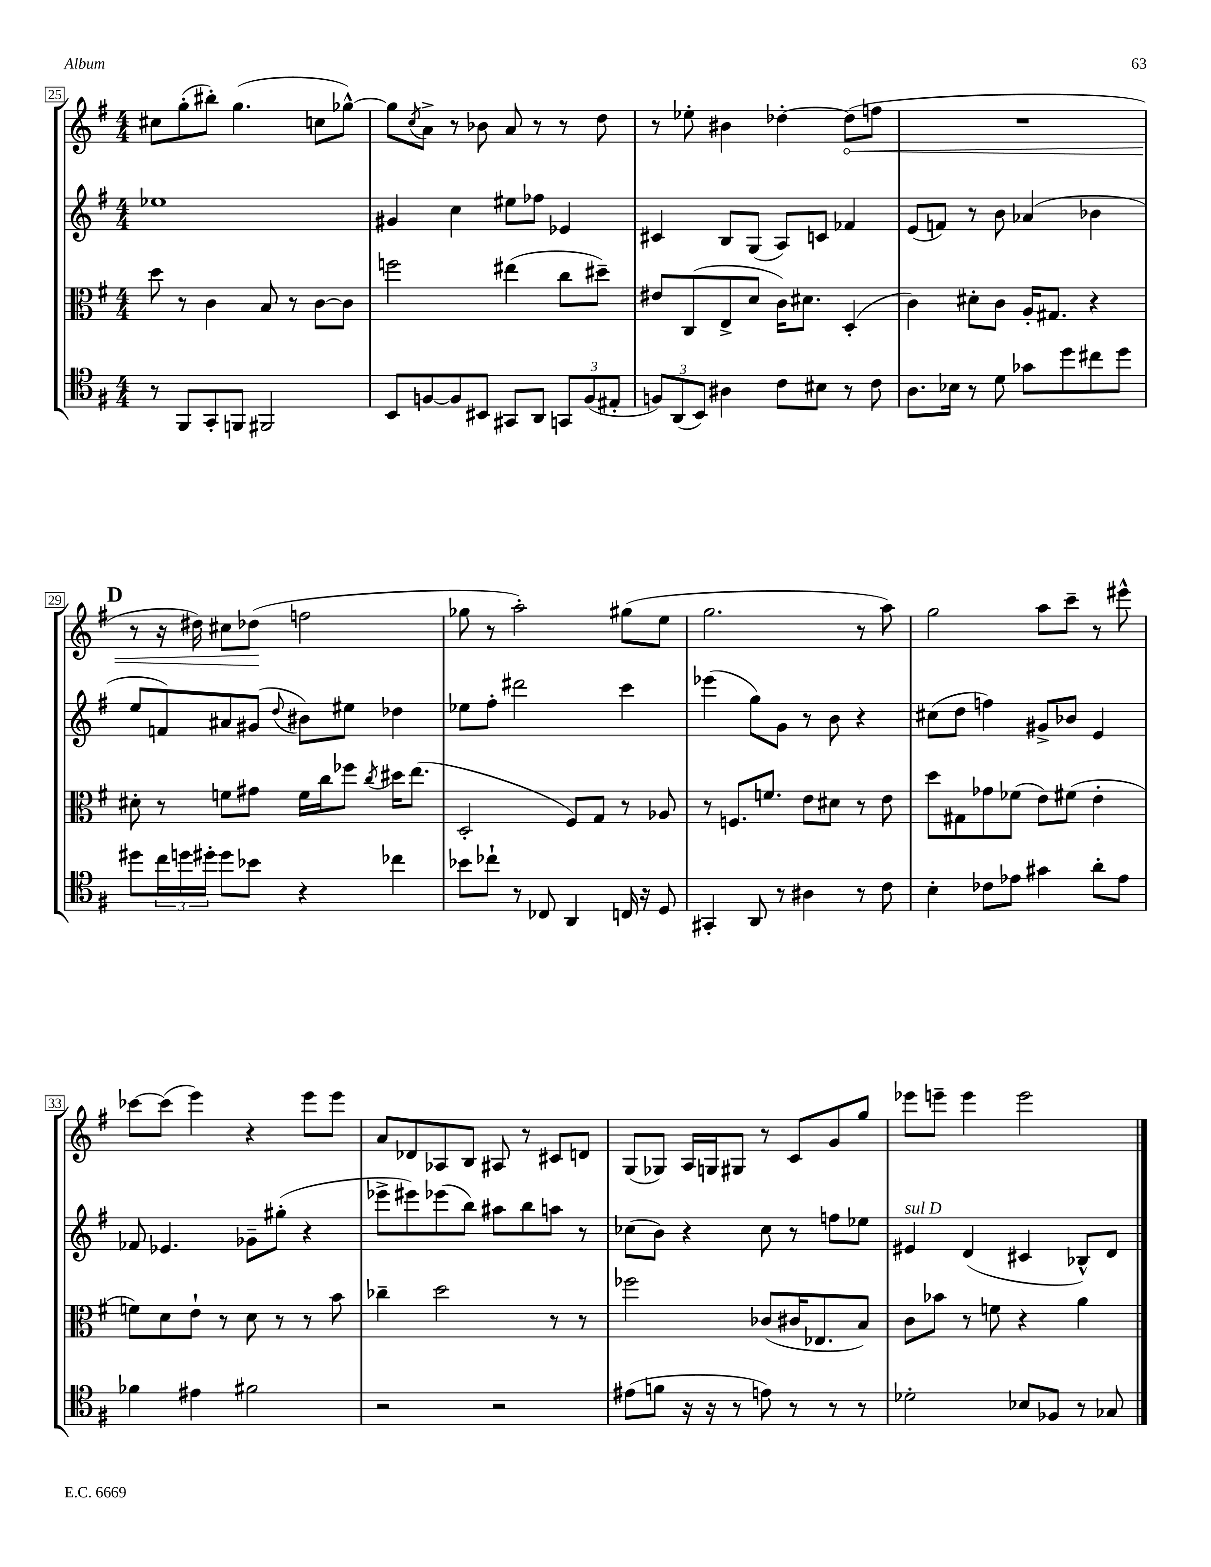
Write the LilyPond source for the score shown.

<<
\new StaffGroup <<
\new Staff = "s0" {
    \clef treble \key g \major \numericTimeSignature \time 4/4
    cis''8 g''8-.( bis''8-.) g''4.( c''8 ges''8~-^) |
    ges''8 \acciaccatura { c''8 } a'8-> r8 bes'8 a'8 r8 r8 d''8 |
    r8 ees''8-. bis'4 des''4~-. \once \override Hairpin.circled-tip = ##t des''8\<( f''8 |
    R1 |
    \mark \markup { \bold "D" } r8 r16 dis''16) cis''8 des''8\!( f''2 |
    ges''8 r8 a''2-.) gis''8( e''8 |
    g''2. r8 a''8) |
    g''2 a''8 c'''8-- r8 eis'''8-^ |
    ces'''8~ ces'''8( e'''4) r4 e'''8 e'''8 |
    a'8 des'8 aes8 b8 ais8 r8 cis'8 d'8 |
    g8( ges8) a16 g16 gis8 r8 c'8 g'8 g''8 |
    ees'''8 e'''8-- e'''4 e'''2 \bar "|." |
}
\new Staff = "s1" {
    \clef treble \key g \major \numericTimeSignature \time 4/4
    ees''1 |
    gis'4 c''4 eis''8 fes''8 ees'4 |
    cis'4 b8 g8( a8) c'8 fes'4 |
    e'8( f'8) r8 b'8 aes'4( bes'4 |
    \mark \markup { \bold "D" } e''8 f'8) ais'8 gis'8( \appoggiatura { d''8 } bis'8) eis''8 des''4 |
    ees''8 fis''8-. dis'''2 c'''4 |
    ees'''4( g''8) g'8 r8 b'8 r4 |
    cis''8( d''8 f''4) gis'8-> bes'8 e'4 |
    fes'8 ees'4. ges'8-- gis''8-.( r4 |
    ees'''8-> eis'''8) ees'''8( b''8) ais''8 b''8 a''8 r8 |
    ces''8( b'8) r4 ces''8 r8 f''8 ees''8 |
    eis'4^\markup { \italic "sul D" } d'4( cis'4 bes8-^) d'8 \bar "|." |
}
\new Staff = "s2" {
    \clef alto \key g \major \numericTimeSignature \time 4/4
    d''8 r8 c'4 b8 r8 c'8~ c'8 |
    f''2 eis''4( c''8 dis''8--) |
    eis'8 c8( e8-> d'8 c'16) dis'8. d4-.( |
    c'4) dis'8-. c'8 a16-. gis8. r4 |
    \mark \markup { \bold "D" } dis'8-. r8 f'8 gis'8 f'16 c''16 fes''8 \acciaccatura { c''8 } dis''16 e''8.( |
    d2-. fis8) g8 r8 aes8 |
    r8 f8. f'8. e'8 dis'8 r8 e'8 |
    d''8 gis8 ges'8 fes'8( e'8) fis'8( e'4-. |
    f'8) d'8 e'8-! r8 d'8 r8 r8 b'8 |
    ces''4-- d''2 r8 r8 |
    fes''2 ces'8( cis'16 ees8. b8) |
    c'8 bes'8 r8 f'8 r4 a'4 \bar "|." |
}
\new Staff = "s3" {
    \clef tenor \key g \major \numericTimeSignature \time 4/4
    r8 fis,8 g,8-. f,8 fis,2 |
    b,8 f8~ f8 bis,8 gis,8 a,8 \tuplet 3/2 { g,8 f8( eis8-. } |
    \tuplet 3/2 { f8) a,8( b,8) } ais4 c'8 bis8 r8 c'8 |
    a8. bes16 r8 d'8 ges'8 d''8 cis''8 d''8 |
    \mark \markup { \bold "D" } dis''8 \tuplet 3/2 { c''16 d''16 dis''16-. } dis''8 bes'8 r4 ces''4 |
    bes'8 ces''8-! r8 ces8 a,4 c16 r16 d8 |
    gis,4-. a,8 r8 ais4 r8 c'8 |
    b4-. ces'8 ees'8 gis'4 a'8-. ees'8 |
    fes'4 eis'4 fis'2 |
    r2 r2 |
    eis'8( f'8 r16 r16 r8 e'8) r8 r8 r8 |
    des'2-. bes8 fes8 r8 ges8 \bar "|." |
}
>>
>>
\layout { \context { \Score currentBarNumber = #25 \override BarNumber.stencil = #(make-stencil-boxer 0.1 0.3 ly:text-interface::print) } }
